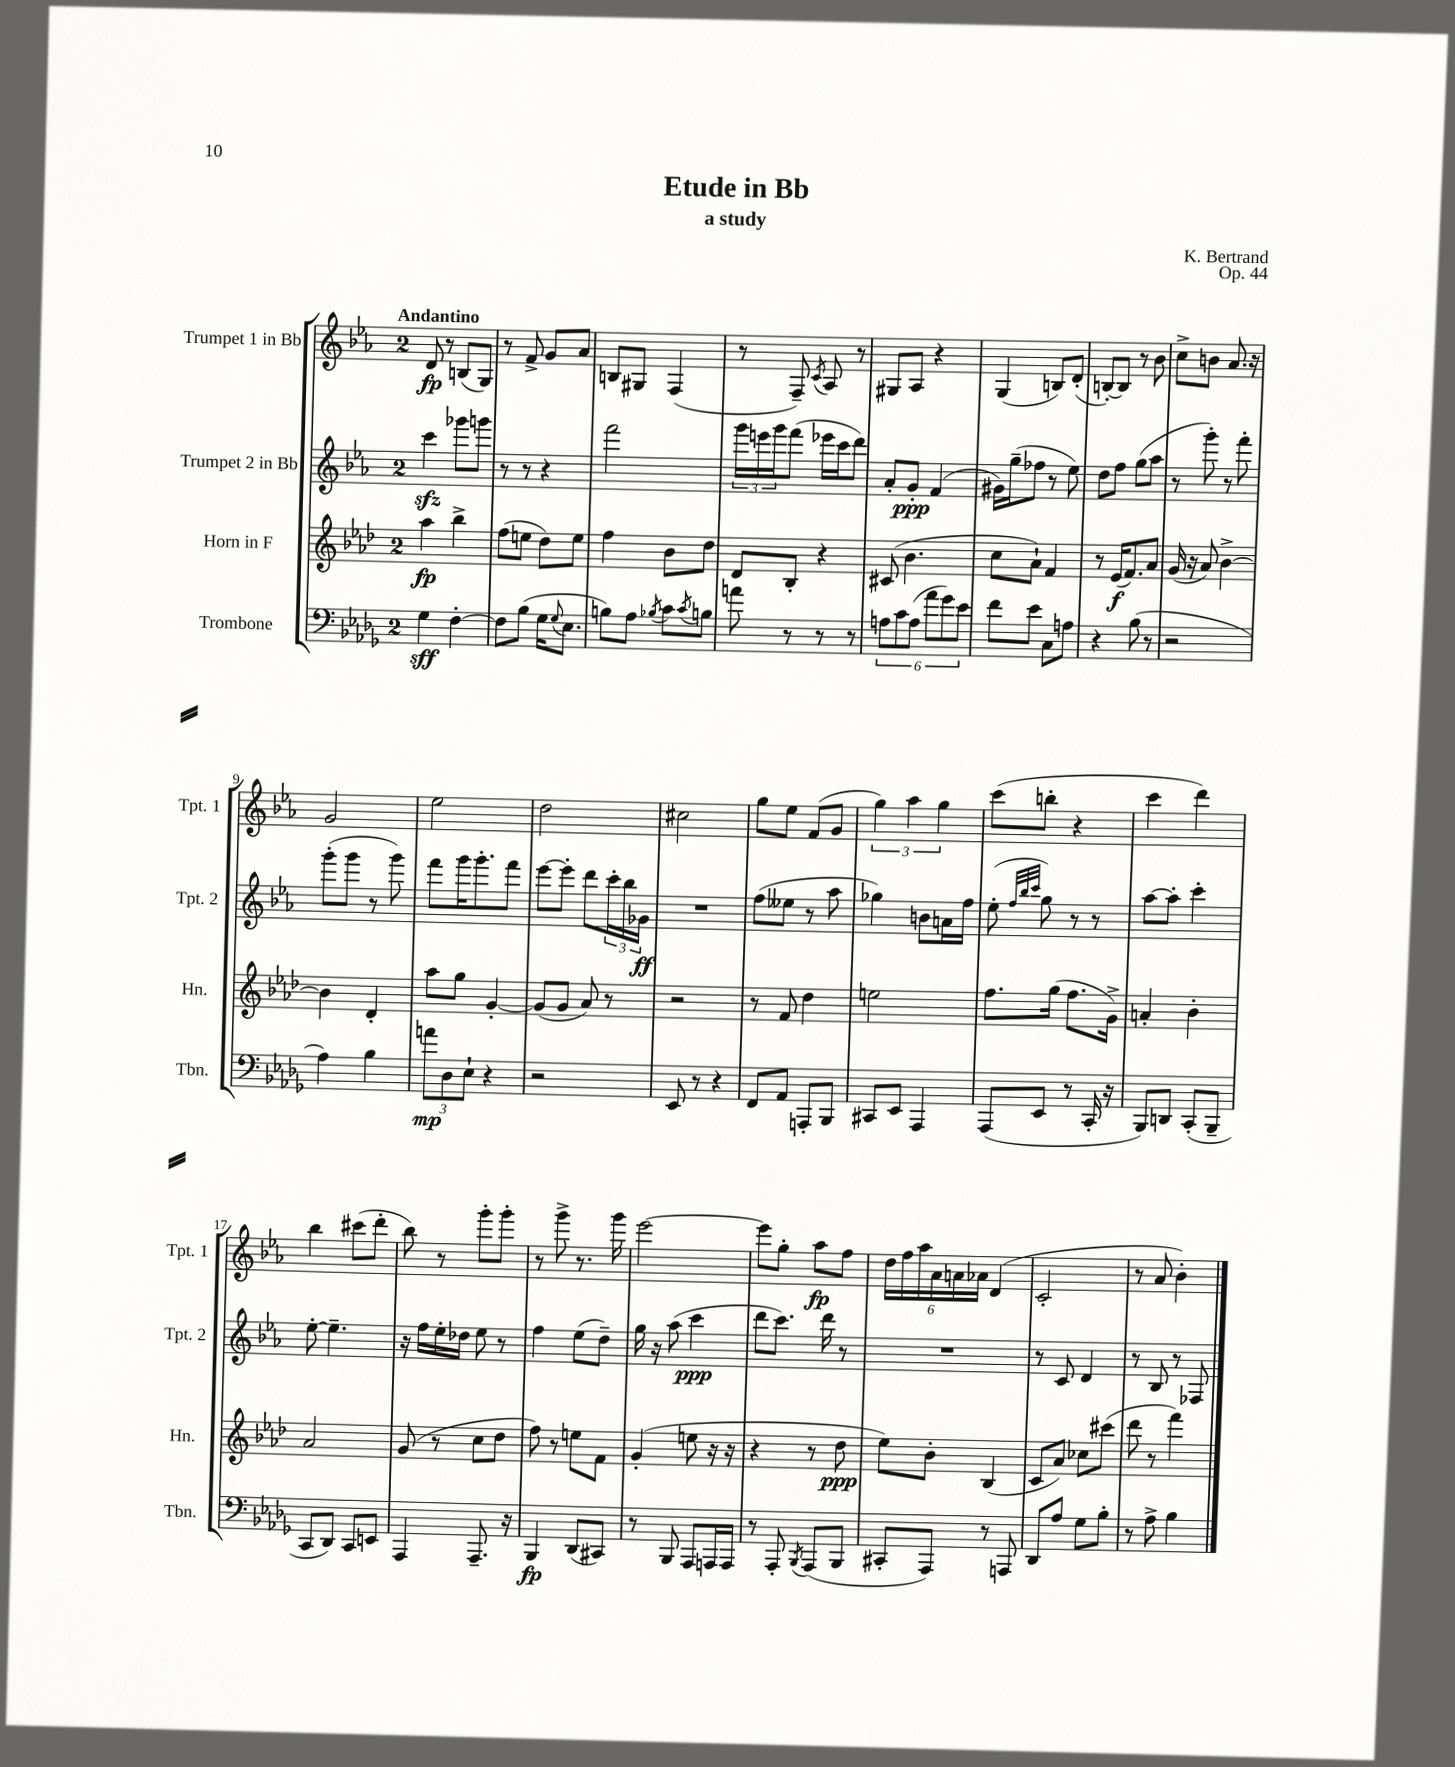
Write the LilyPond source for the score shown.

\header { title = "Etude in Bb" composer = "K. Bertrand" subtitle = "a study" opus = "Op. 44" }
<<
\new StaffGroup <<
\new Staff = "s0" \with { instrumentName = "Trumpet 1 in Bb" shortInstrumentName = "Tpt. 1" } {
    \clef treble \key ees \major \once \override Staff.TimeSignature.style = #'single-digit \time 2/4 \tempo "Andantino"
    d'8\fp r8 b8( g8) |
    r8 f'8-> g'8 aes'8 |
    b8 gis8 f4( |
    r8 f8--) \acciaccatura { c'8 } aes8 r8 |
    gis8 aes8 r4 |
    g4( b8) d'8-.( |
    b8~-.) b8 r8 bes'8 |
    c''8-> b'8 aes'8. r16 |
    g'2 |
    ees''2 |
    d''2 |
    cis''2 |
    g''8 ees''8 f'8( g'8 |
    \tuplet 3/2 { g''4) aes''4 g''4 } |
    c'''8( b''8-. r4 |
    c'''4 d'''4) |
    bes''4 cis'''8( d'''8-. |
    bes''8) r8 g'''8-. g'''8-. |
    r8 g'''8-> r8. g'''16 |
    ees'''2~ |
    ees'''8 g''8-. aes''8\fp f''8 |
    \tuplet 6/4 { d''16 f''16 aes''16 aes'16 a'16 aes'16 } d'4( |
    c'2-. |
    r8 aes'8 bes'4-.) \bar "|." |
}
\new Staff = "s1" \with { instrumentName = "Trumpet 2 in Bb" shortInstrumentName = "Tpt. 2" } {
    \clef treble \key ees \major \once \override Staff.TimeSignature.style = #'single-digit \time 2/4
    c'''4\sfz ges'''8 g'''8 |
    r8 r8 r4 |
    f'''2 |
    \tuplet 3/2 { g'''16 e'''16 g'''16 } f'''8( ees'''16 c'''16 d'''8) |
    aes'8-. g'8-.\ppp f'4( |
    gis'16) g''16--( fes''8 r8 ees''8) |
    d''8 f''8 g''8( aes''8 |
    r8 g'''8-.) r8 f'''8-. |
    g'''8-.( g'''8 r8 g'''8) |
    f'''8 g'''16 g'''8.-. f'''8 |
    ees'''8~ ees'''8-. d'''8 \tuplet 3/2 { c'''16-. bes''16 ges'16\ff } |
    R2 |
    f''8( eeses''8 r8 aes''8 |
    ges''4) b'8 a'16 f''16 |
    ees''8-.( \grace { f''32 bes''32 c'''32 } g''8) r8 r8 |
    aes''8~ aes''8-. c'''4-. |
    ees''8~-. ees''4.-- |
    r16 f''16 ees''16-. des''16 ees''8 r8 |
    f''4 ees''8( d''8--) |
    g''16 r16 aes''8( c'''4\ppp |
    d'''8 c'''8.) d'''16 r8 |
    R2 |
    r8 c'8 d'4 |
    r8 bes8 r8 fes8 \bar "|." |
}
\new Staff = "s2" \with { instrumentName = "Horn in F" shortInstrumentName = "Hn." } {
    \clef treble \key aes \major \once \override Staff.TimeSignature.style = #'single-digit \time 2/4
    aes''4\fp bes''4-> |
    f''8( e''8 des''8) e''8 |
    f''4 bes'8 des''8 |
    des'8 bes8-. r4 |
    cis'8( bes'4. |
    c''8 aes'8-!) f'4 |
    r8 ees'16\f( f'8.) aes'8 |
    g'16( r16 aes'8) bes'4~-> |
    bes'4 des'4-. |
    aes''8 g''8 g'4~-. |
    g'8( g'8 aes'8) r8 |
    r2 |
    r8 f'8 des''4 |
    e''2 |
    f''8. g''16( f''8. g'16->) |
    a'4-. bes'4-. |
    aes'2 |
    g'8( r8 c''8 des''8 |
    f''8) r8 e''8 f'8 |
    g'4-.( e''8 r16 r16 |
    r4 r8 des''8\ppp |
    ees''8) bes'8-. bes4( |
    c'8 aes'8) ces''8 cis'''8( |
    des'''8 r8 f'''4) \bar "|." |
}
\new Staff = "s3" \with { instrumentName = "Trombone" shortInstrumentName = "Tbn." } {
    \clef bass \key des \major \once \override Staff.TimeSignature.style = #'single-digit \time 2/4
    ges4\sff f4~-. |
    f8 bes8( ges16 \appoggiatura { ges8 } ees8. |
    b8) aes8 \acciaccatura { bes8 } c'8 \acciaccatura { c'8 } b8 |
    a'8 r8 r8 r8 |
    \tuplet 6/4 { a8 c'8 a8( aes'8 ges'8) ees'8 } |
    f'8 ees'8 c8 a8 |
    r4 bes8( r8 |
    r2 |
    aes4) bes4 |
    \tuplet 3/2 { a'8\mp des8 ees8-! } r4 |
    r2 |
    ees,8 r8 r4 |
    f,8 aes,8 a,,8-. bes,,8 |
    cis,8 ees,8 aes,,4 |
    aes,,8( ees,8 r8 c,16-. r16 |
    bes,,8) d,8 c,8-.( bes,,8-- |
    c,8 des,8) c,8 e,8 |
    aes,,4 aes,,8.-- r16 |
    bes,,4\fp des,8( cis,8) |
    r8 bes,,8 aes,,8 a,,16 a,,16 |
    r8 aes,,8-. \acciaccatura { bes,,8 } aes,,8( bes,,8 |
    cis,8-. aes,,8) r8 a,,8 |
    des,8 aes8 ges8 bes8-. |
    r8 aes8-> bes4 \bar "|." |
}
>>
>>
